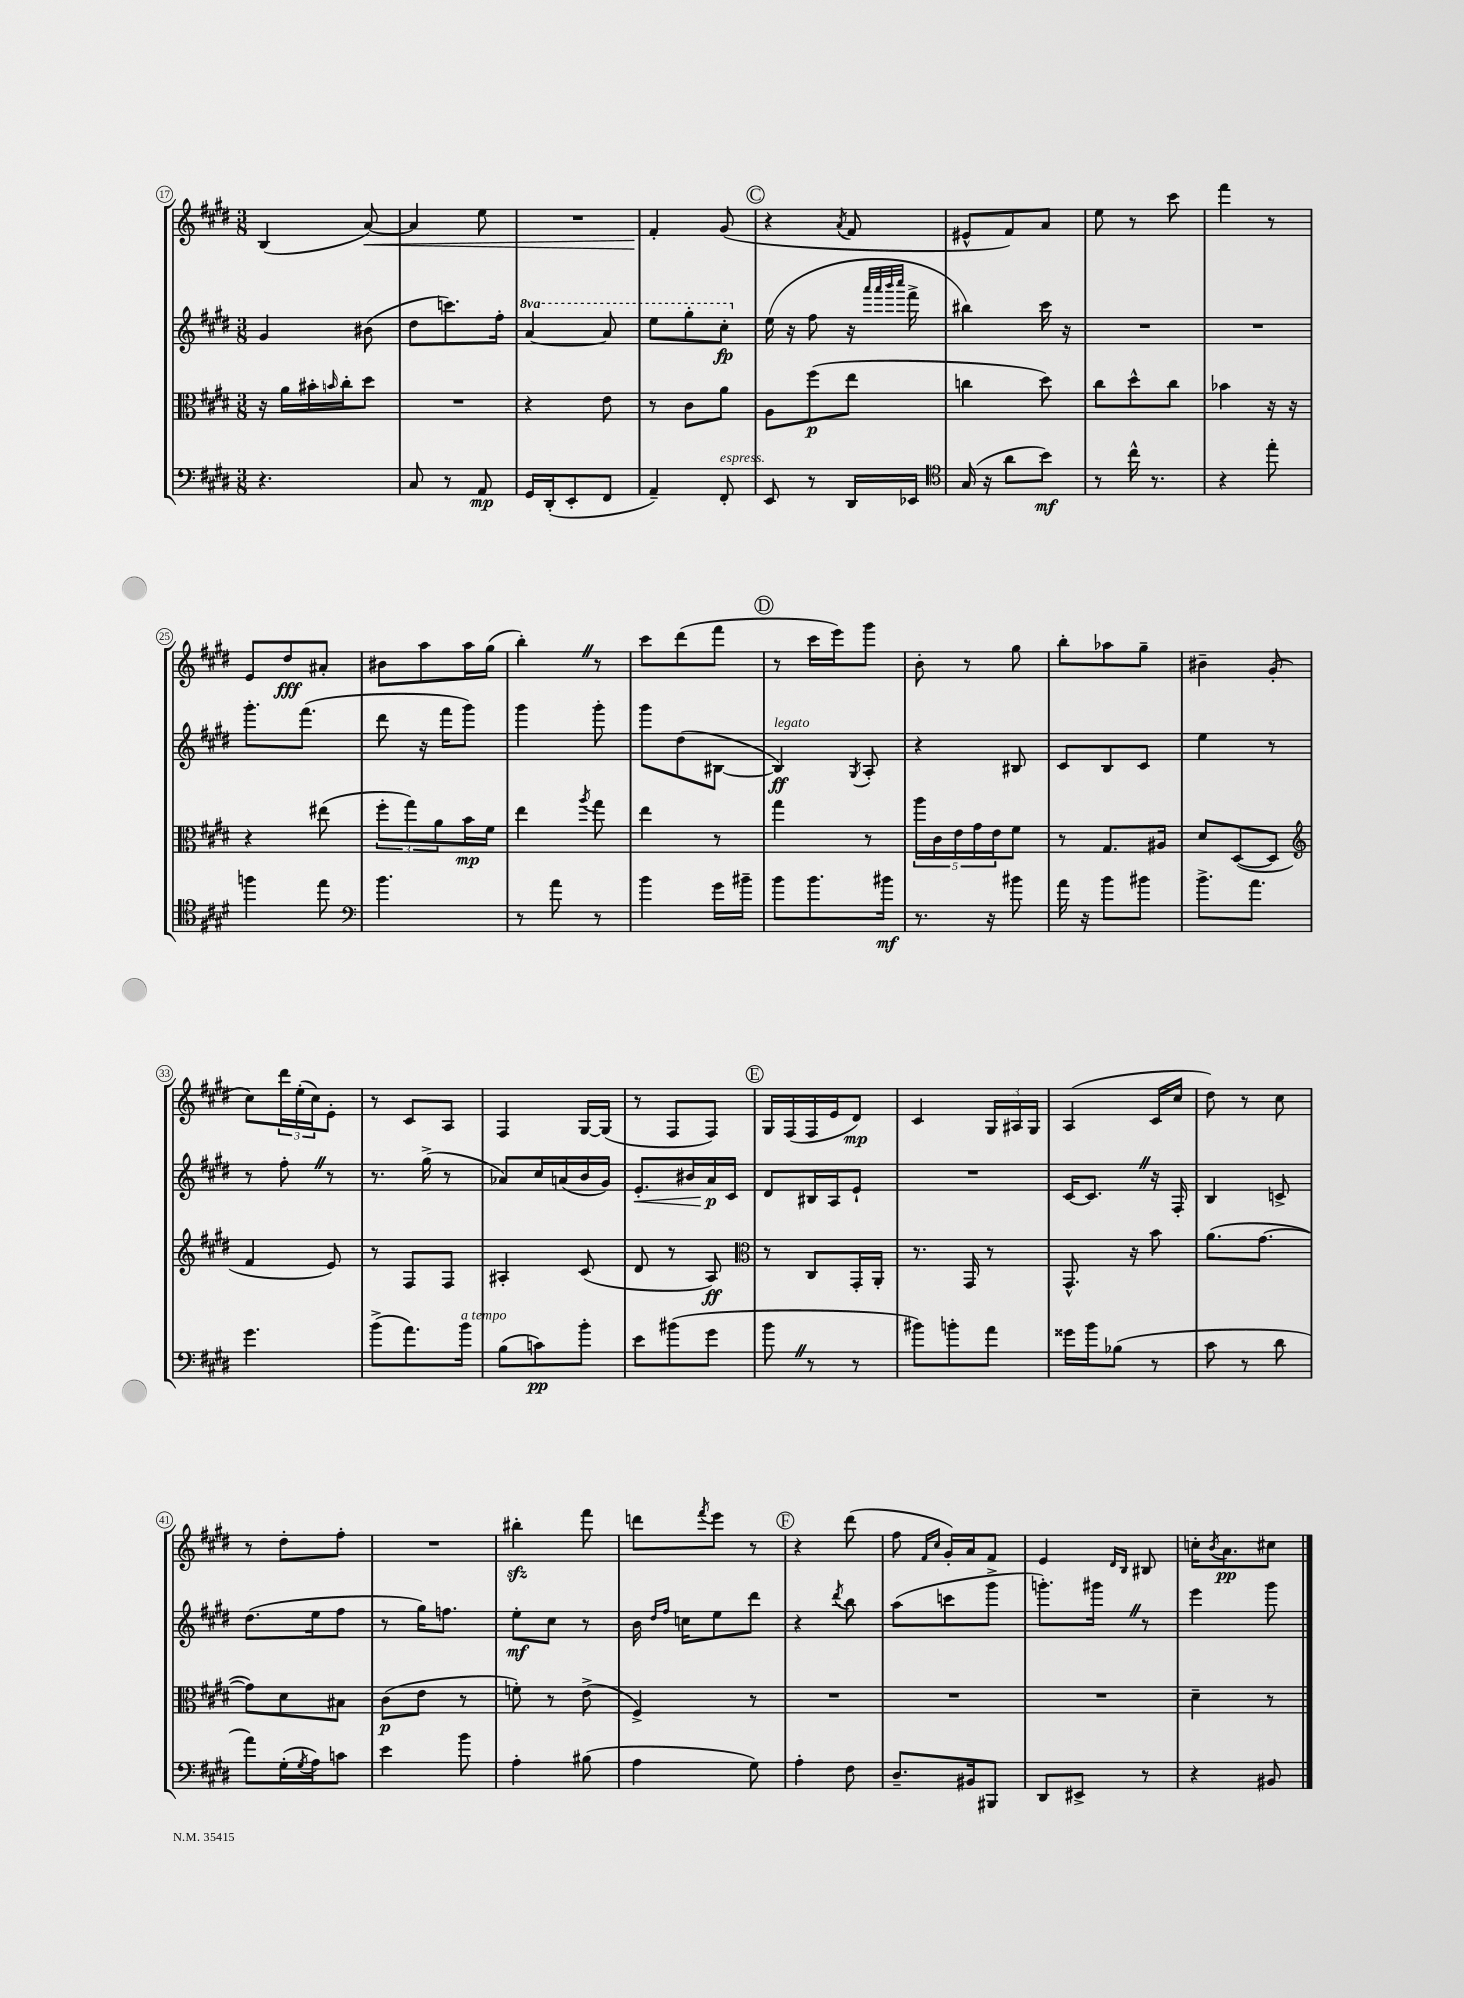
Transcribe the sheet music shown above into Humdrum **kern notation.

**kern	**kern	**kern	**kern
*staff4	*staff3	*staff2	*staff1
*clefF4	*clefC3	*clefG2	*clefG2
*k[f#c#g#d#]	*k[f#c#g#d#]	*k[f#c#g#d#]	*k[f#c#g#d#]
*M3/8	*M3/8	*M3/8	*M3/8
4.r	16r	4g#/	(4B/
.	16a\LL	.	.
.	16b#'\	.	.
.	16qqb/	.	.
.	16cc#'\J	.	.
.	8dd#\J	(8b#\	[8a/)
=	=	=	=
8C#/	4.r	8dd#\L	4a/]
8r	.	8.ccc\)	.
8AA/	.	.	8ee\
.	.	16ff#'\Jk	.
=	=	=	=
16GG#/LL	4r	[4aa/	4.r
(16DD#'/J	.	.	.
8EE'/	.	.	.
8FF#/J	8e\	8aa/]	.
=	=	=	=
4AA~/)	8r	8eee\L	4f#'/
.	8c#\L	8ggg#'\	.
8FF#'/	8a\J	8ccc#'\J	(8g#/
=	=	=	=
8EE/	8A\L	(16ee\	4r
.	.	16r	.
8r	(8ff#\	8ff#\	.
.	.	.	8qa/
16DD#/LL	8ee\J	16r	8f#/
.	.	32qqaaa/LLL	.
.	.	32qqaaa/	.
.	.	32qqbbb/	.
.	.	32qqcccc#/JJJ	.
16EE-/JJ	.	16fff#^\	.
=	=	=	=
*clefC4	*	*	*
(16G#/	4cc\	4bb#\)	8e#^^/L
16r	.	.	.
8a\L	.	.	8f#/)
8b\J)	8dd#\)	16ccc#\	8a/J
.	.	16r	.
=	=	=	=
8r	8cc#\L	4.r	8ee\
16cc#^^\	8dd#^^\	.	8r
8.r	.	.	.
.	8cc#\J	.	8ccc#\
=	=	=	=
4r	4b-\	4.r	4fff#\
8ee'\	16r	.	8r
.	16r	.	.
=	=	=	=
4ff\	4r	8.ggg#'\L	8e/L
.	.	.	8dd#/
.	.	(8.fff#\J	.
8ee\	(8ee#\	.	8a#'/J
=	=	=	=
*clefF4	*	*	*
4.b\	12ff#'\L	8ddd#\	8b#\L
.	12gg#\)	.	.
.	.	16r	8aa\
.	12a\	.	.
.	.	16fff#\LK	.
.	16b\L	8ggg#\J)	16aa\L
.	16f#\JJ	.	(16gg#\JJ
=	=	=	=
8r	4ee\	4ggg#\	4bb'\)
8a\	.	.	.
.	8qaa/	.	.
8r	8gg#\	8ggg#'\	8r
=	=	=	=
4b\	4ee\	8ggg#\L	8ccc#\L
.	.	(8dd#\	(8ddd#\
16g#\LL	8r	[8B#\J	8fff#\J
16b#~\JJ	.	.	.
=	=	=	=
8b\L	4gg#\	4B#/])	8r
8.b\	.	.	16ccc#\LL
.	.	.	16eee\J)
.	.	8qG#/	.
.	8r	8A'/	8ggg#\J
16b#\Jk	.	.	.
=	=	=	=
8.r	20aa\LL	4r	8b'\
.	20c#\	.	.
.	20e\	.	.
.	.	.	8r
.	20g#\	.	.
16r	.	.	.
.	20e\J	.	.
8b#\	8f#\J	8B#/	8gg#\
=	=	=	=
16a\	8r	8c#/L	8bb'\L
16r	.	.	.
8b\L	8.G#/L	8B/	8aa-\
8b#\J	.	8c#/J	8gg#~\J
.	16A#/Jk	.	.
=	=	=	=
8.b^\L	8d#/L	4ee\	4b#~\
.	([8D#/	.	.
8.a\J	.	.	.
.	8D#/]J	8r	(8g#'/
=	=	=	=
*	*clefG2	*	*
4.g#\	4f#/	8r	8cc#\L)
.	.	8ff#'\	24ddd#\L
.	.	.	(24ee'\
.	.	.	24cc#\J)
.	8e/)	8r	8e'\J
=	=	=	=
(8b^\L	8r	8.r	8r
8.a\)	8F#/L	.	8c#/L
.	.	(16gg#^\	.
.	8F#/J	8r	8A/J
16b\Jk	.	.	.
=	=	=	=
(8B\L	4A#'/	8a-/L)	4F#/
8c\)	.	16cc#/L	.
.	.	(16a/	.
8b'\J	(8c#/	16b/	[16G#/LL
.	.	16g#/JJ)	(16G#/]JJ
=	=	=	=
8e\L	8d#/	8.e'/L	8r
(8b#\	8r	.	8F#/L
.	.	16b#/L	.
8g#\J	8A/)	16a/	8F#/J)
.	.	16c#/JJ	.
=	=	=	=
*	*clefC3	*	*
8b\	8r	8d#/L	16G#/LL
.	.	.	(16F#/
8r	8C#/L	16B#/L	16F#/
.	.	16A/J	16e/J
8r	16GG#'/L	8e`/J	8d#/J)
.	16AA'/JJ	.	.
=	=	=	=
8b#\L)	8.r	4.r	4c#/
8b'\	.	.	.
.	16GG#/	.	.
8a\J	8r	.	24G#/LL
.	.	.	24A#/
.	.	.	24G#/JJ
=	=	=	=
16g##\LL	8.GG#^^/	[16c#/LK	(4A/
16b\J	.	8.c#/]J	.
(8B-\J	.	.	.
.	16r	.	.
8r	8b\	16r	16c#/LL
.	.	16F#'/	16cc#/JJ
=	=	=	=
8c#\	(8.a\L	4B/	8dd#\)
8r	.	.	8r
.	[8.g#\J	.	.
8d#\	.	8c^/	8cc#\
=	=	=	=
8a\L)	8g#\]L)	(8.dd#\L	8r
(16G#'\L	8d#\	.	8dd#'\L
8qG#/	.	.	.
16A\J)	.	16ee\k	.
8c\J	8B#\J	8ff#\J	8ff#'\J
=	=	=	=
4e\	(8c#\L	8r	4.r
.	8e\J	16gg#\LK)	.
.	.	8.ff\J	.
8b\	8r	.	.
=	=	=	=
4A'\	8f'\)	8ee'\L	4bb#'\
.	8r	8cc#\J	.
(8B#\	(8e^\	8r	8fff#\
=	=	=	=
4A\	4F#^/)	16b\	8ddd\L
.	.	16qqdd#/LL	.
.	.	16qqff#/JJ	.
.	.	16cc\LK	.
.	.	.	8qfff#/
.	.	8ee\	8eee\J
8G#\)	8r	8ddd#\J	8r
=	=	=	=
4A'\	4.r	4r	4r
.	.	8qddd#/	.
8F#\	.	8bb\	(8ddd#\
=	=	=	=
8.D#~/L	4.r	(8aa\L	8ff#\
.	.	.	16qqf#/LL
.	.	.	16qqcc#/JJ
.	.	8ccc\	16g#'/LL)
16BB#/k	.	.	16a/J
8BBB#/J	.	8ggg#^\J	8f#/J
=	=	=	=
8DD#/L	4.r	8.ggg'\L)	4e/
8EE#^/J	.	.	.
.	.	16ggg#\Jk	.
.	.	.	16qqd#/LL
.	.	.	16qqB/JJ
8r	.	8r	8B#/
=	=	=	=
4r	4d#~\	4eee\	16cc'\LK
.	.	.	8qb/
.	.	.	8.a\
8BB#/	8r	8ggg#\	8cc#\J
==	==	==	==
*-	*-	*-	*-
